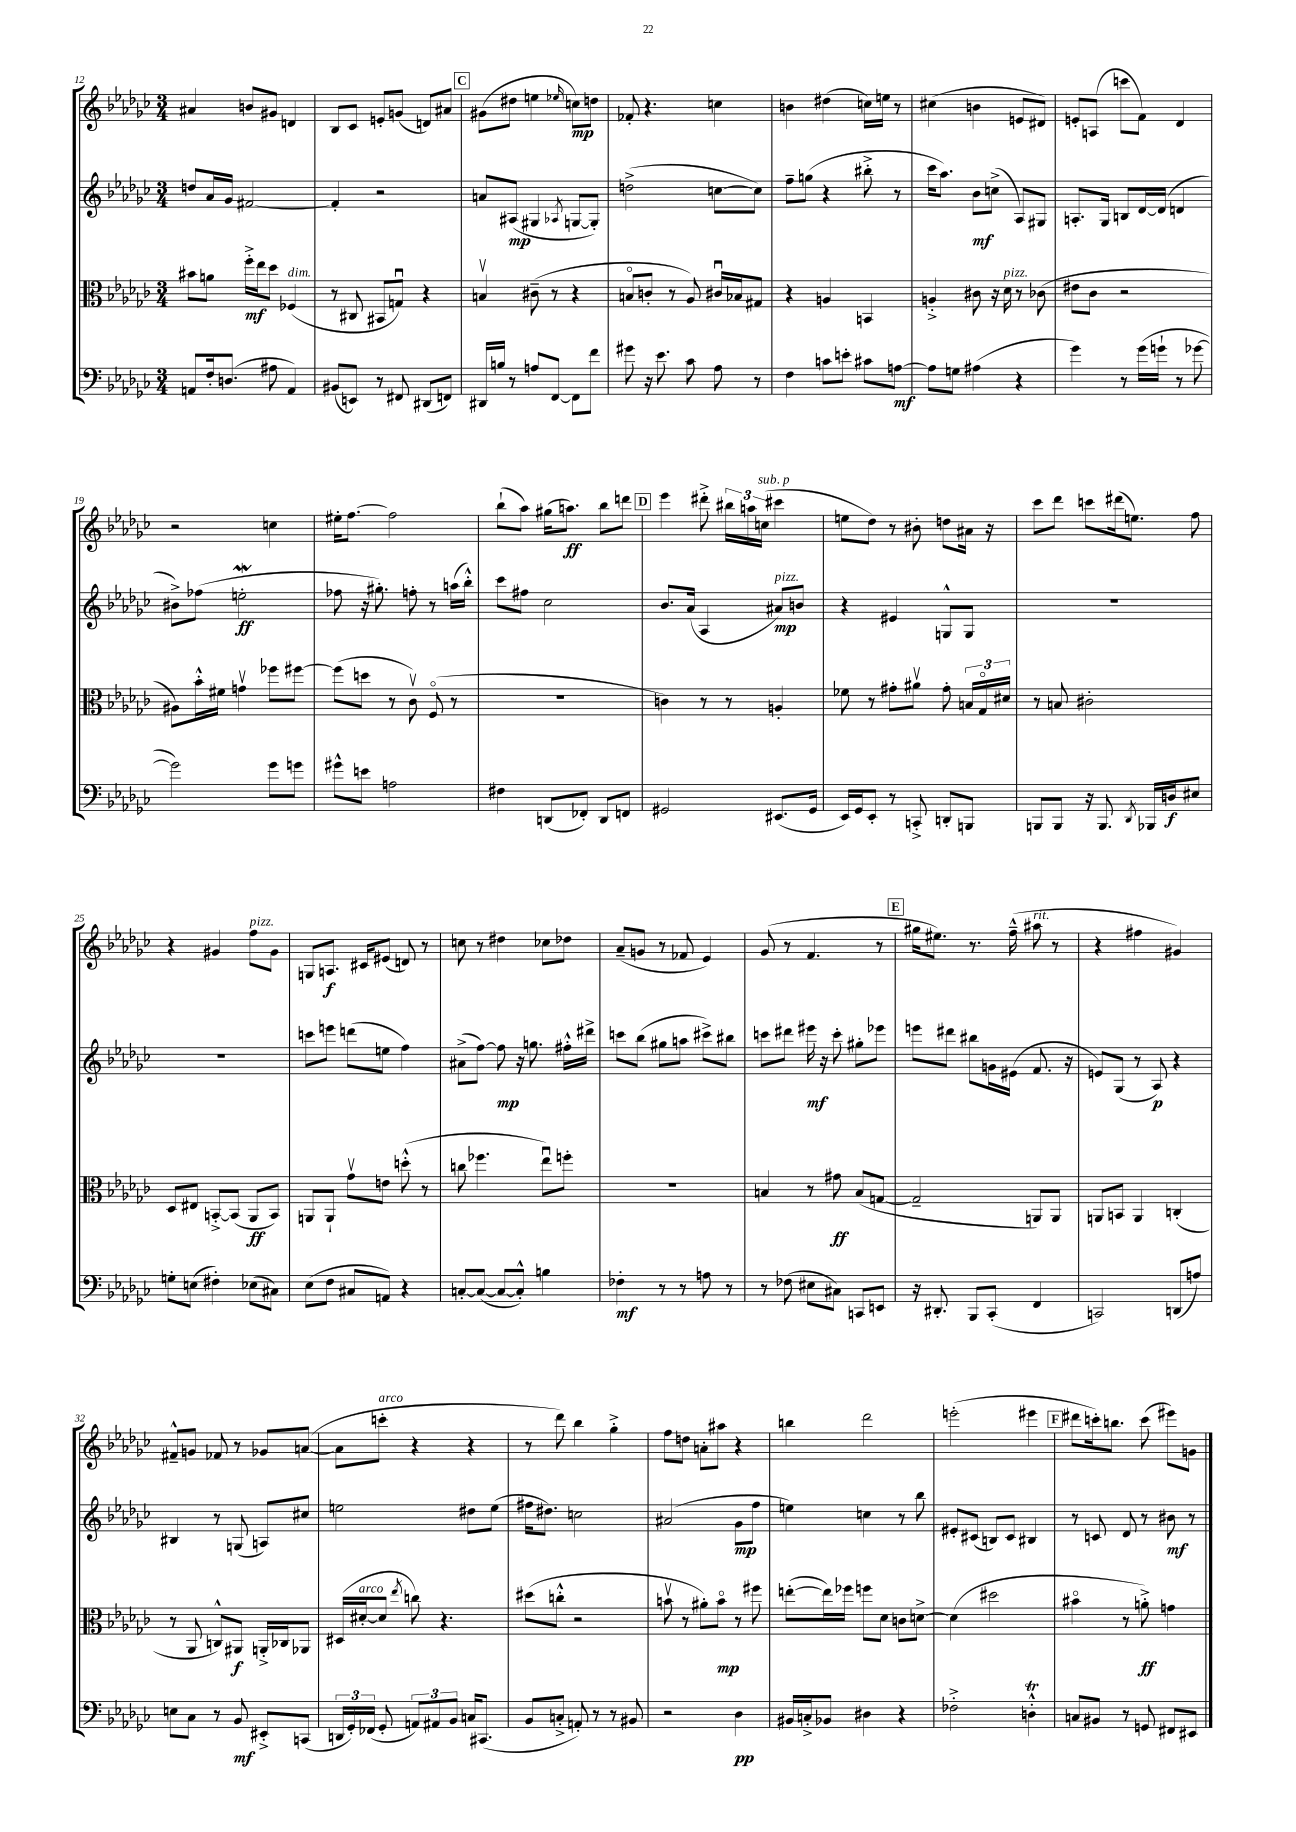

**kern	**kern	**kern	**kern
*staff4	*staff3	*staff2	*staff1
*clefF4	*clefC3	*clefG2	*clefG2
*k[b-e-a-d-g-c-]	*k[b-e-a-d-g-c-]	*k[b-e-a-d-g-c-]	*k[b-e-a-d-g-c-]
*M3/4	*M3/4	*M3/4	*M3/4
8AA	8b#	8dd	4a#
16F'	8a	16a-	.
(8.D	.	16g-	.
.	16ff'^	[2f#	8b
.	16ee-	.	.
8A#	8dd-	.	8g#
4AA)	(4F-	.	4d
=	=	=	=
(8BB#	8r	4f#']	8B-
8EE)	8C#	.	8c-
8r	8BB#	2r	8e'
8FF#	8Gu)	.	(8g
(8DD#	4r	.	8d)
8FF)	.	.	8a#
=	=	=	=
16DD#	4Bv	8a	(8g#
16B	.	.	.
8r	.	(8A#	8dd#
8A	(8c#~	4G#	4ee
[8FF	8r	.	.
.	.	8qA-	16qqee-
8FF]	4r	[8G	8cc)
8f	.	8G'])	8dd
=	=	=	=
8g#	8Bo	(2dd^	8f-'
16r	8c'	.	4.r
8.e-	.	.	.
.	8r	.	.
8c-	8A-)	.	.
8A-	16c#u	[8cc	4cc
.	16B-	.	.
8r	8G#	8cc])	.
=	=	=	=
4F	4r	8ff~	4b
.	.	(8gg	.
8c	4A	4r	(4dd#
8e'	.	.	.
8c#	4BB	8bb#'^	16cc)
.	.	.	16ee
[8A	.	8r	8r
=	=	=	=
8A]	4A'^	16ccc-	(4cc#
.	.	8.aa-)	.
8G	.	.	.
(4A#	8c#	8b-	4b
.	16r	(8cc^	.
.	16d-	.	.
4r	8r	8A-)	8e
.	(8c-	8G#	8d#)
=	=	=	=
4g-)	8e#	8.A'	8e'
.	8c-	.	(8A
.	.	16G-	.
8r	2r	8B	8ccc
(16g-	.	[16d-	8f)
16g`	.	(16d-]	.
8r	.	4d	4d-
[8g-	.	.	.
=	=	=	=
2g-])	8A#)	8b#^)	2r
.	16b-'^^	(8ff-	.
.	16f#	.	.
.	4gv	2ee'	.
8g-	8ff-	.	4cc
8g	[8ff#	.	.
=	=	=	=
8g#^^	(8ff#]	8ff-	16ee#'
.	.	.	[8.ff
8e	8dd	16r	.
.	.	8.gg#')	.
2A	8r	.	2ff]
.	8c-v)	8ff'	.
.	(8Fo	8r	.
.	8r	(16aa	.
.	.	16bb-'^^)	.
=	=	=	=
4F#	2.r	8ccc-	(8bb-`
.	.	8ff#	8aa-)
(8DD	.	2cc-	(16gg#
.	.	.	8.aa)
8FF-')	.	.	.
8DD	.	.	8bb-
8FF	.	.	8ddd
=	=	=	=
2GG#	4c)	8.b-	4eee-
.	.	(16a-	.
.	8r	4A-	8ddd#'^
.	8r	.	24bb#
.	.	.	24aa
.	.	.	(24cc
(8.EE#	4A'	8a#)	4ccc#
.	.	8b	.
16GG#	.	.	.
=	=	=	=
16EE-)	8f-	4r	8ee
16GG-	.	.	.
8EE-'	8r	.	8dd-)
8r	8g#'	4e#	8r
8CC'^	8a#v	.	8b#'
8DD'	8g#'	8G^^	8dd
8BBB	24B	8G	16a#
.	24G-o	.	.
.	.	.	16r
.	24d#	.	.
=	=	=	=
8BBB	8r	2.r	8ccc-
8BBB	8B	.	8ddd-
16r	2c#'	.	8ccc
8.BBB	.	.	.
.	.	.	(16ddd#
.	.	.	8.ee)
8qDD-	.	.	.
16BBB-	.	.	.
16D	.	.	.
8E#	.	.	8ff
=	=	=	=
8G'	8D-	2.r	4r
(8E	8E#	.	.
4F#')	[8BB'^	.	4g#
.	(8BB]	.	.
(8E-	8AA-	.	8ff
8C#)	8BB)	.	8g#
=	=	=	=
(8E-	8AA	8ccc	8G
8F	8AA`	8eee	8.A
8C#	8g-v	(8ddd	.
.	.	.	16c#
8AA)	8e	8ee	(8e#
4r	(8dd'^^	4ff)	8d)
.	8r	.	8r
=	=	=	=
[8C'	8cc	(8a#^	8cc
(8C_	4.ff-	[8ff)	8r
8C_	.	8ff]	4dd#
8C'^^])	.	16r	.
.	.	8.gg	.
4B	8ee-u)	.	8cc-
.	8ff'	16ff#'^^	8dd-
.	.	16ddd#^	.
=	=	=	=
4F-'	2.r	8ccc	(8a-~
.	.	(8bb-	8g
8r	.	8gg#	8r
8r	.	8aa	8f-
8A	.	8ccc#^)	4e-)
8r	.	8bb#	.
=	=	=	=
8r	4B	8ccc	(8g-
(8F-	.	8ddd#	8r
8E#	8r	16eee#	4.f
.	.	16r	.
8C#)	8g#	8ccc'	.
8CC	(8B	8gg#'	.
8EE	[8G	8eee-	8r
=	=	=	=
16r	2G~]	8eee	16gg#
8.DD#'	.	.	8.ee#)
.	.	8ddd#	.
8BBB-	.	8bb#	8.r
(8CC-'	.	16g	.
.	.	(16e#	(16ff~^^
4FF	8AA)	8.f	8aa#
.	8AA	.	8r
.	.	16r	.
=	=	=	=
2CC)	8AA	8e)	4r
.	8BB	(8G-	.
.	4AA	8r	4ff#
.	.	8A-)	.
(8DD	(4C'	4r	4g#)
8A)	.	.	.
=	=	=	=
8E	8r	4B#	8f#~^^
8C-	8AA-	.	8g
8r	8C^^)	8r	8f-
8BB-	8AA#	(8G	8r
8EE#'^	16AA'^	8A)	8g-
.	16C-	.	.
(8CC	8AA-	8cc#	([8a
=	=	=	=
24DD	(16D#	2ee	8a]
24GG-')	.	.	.
.	[16d#'	.	.
(24FF-	.	.	.
8GG-'	8d#]	.	8ccc'
.	8qee-	.	.
12AA)	8cc)	.	4r
12AA#	.	.	.
.	4.r	.	.
12BB-	.	.	.
16C	.	8dd#	4r
(8.CC#	.	.	.
.	.	(8ee	.
=	=	=	=
8BB-	(8dd#	16ff#	8r
.	.	8.dd#)	.
8C'^	8cc'^^	.	8ddd-)
8AA')	2r	2cc	4bb-
8r	.	.	.
8r	.	.	4gg-'^
8BB#	.	.	.
=	=	=	=
2r	8bv	(2a#	8ff
.	8r	.	8dd
.	8a#')	.	8a'
.	8bo	.	8aa#
4D-	8r	8g-	4r
.	8ff#	8ff	.
=	=	=	=
16BB#	([8ee'	4ee)	4bb
16C'^	.	.	.
8BB-	16ee])	.	.
.	16ff-	.	.
4D#	8ff	4cc	2ddd-
.	8d-	.	.
4r	8c	8r	.
.	[8d^	8bb-	.
=	=	=	=
2F-'^	(4d]	8e#'	(2eee'
.	.	(8c#	.
.	2dd#	8B)	.
.	.	8c#	.
4D'^^	.	4B#	4eee#
=	=	=	=
8C	4b#o	8r	8ddd#
8BB#	.	8c	16ccc')
.	.	.	8.bb
8r	8r	8d-	.
8GG	8a'^)	8r	(8ccc
8FF#	4g	8b#	8eee#)
8EE#	.	8r	8g
==	==	==	==
*-	*-	*-	*-
